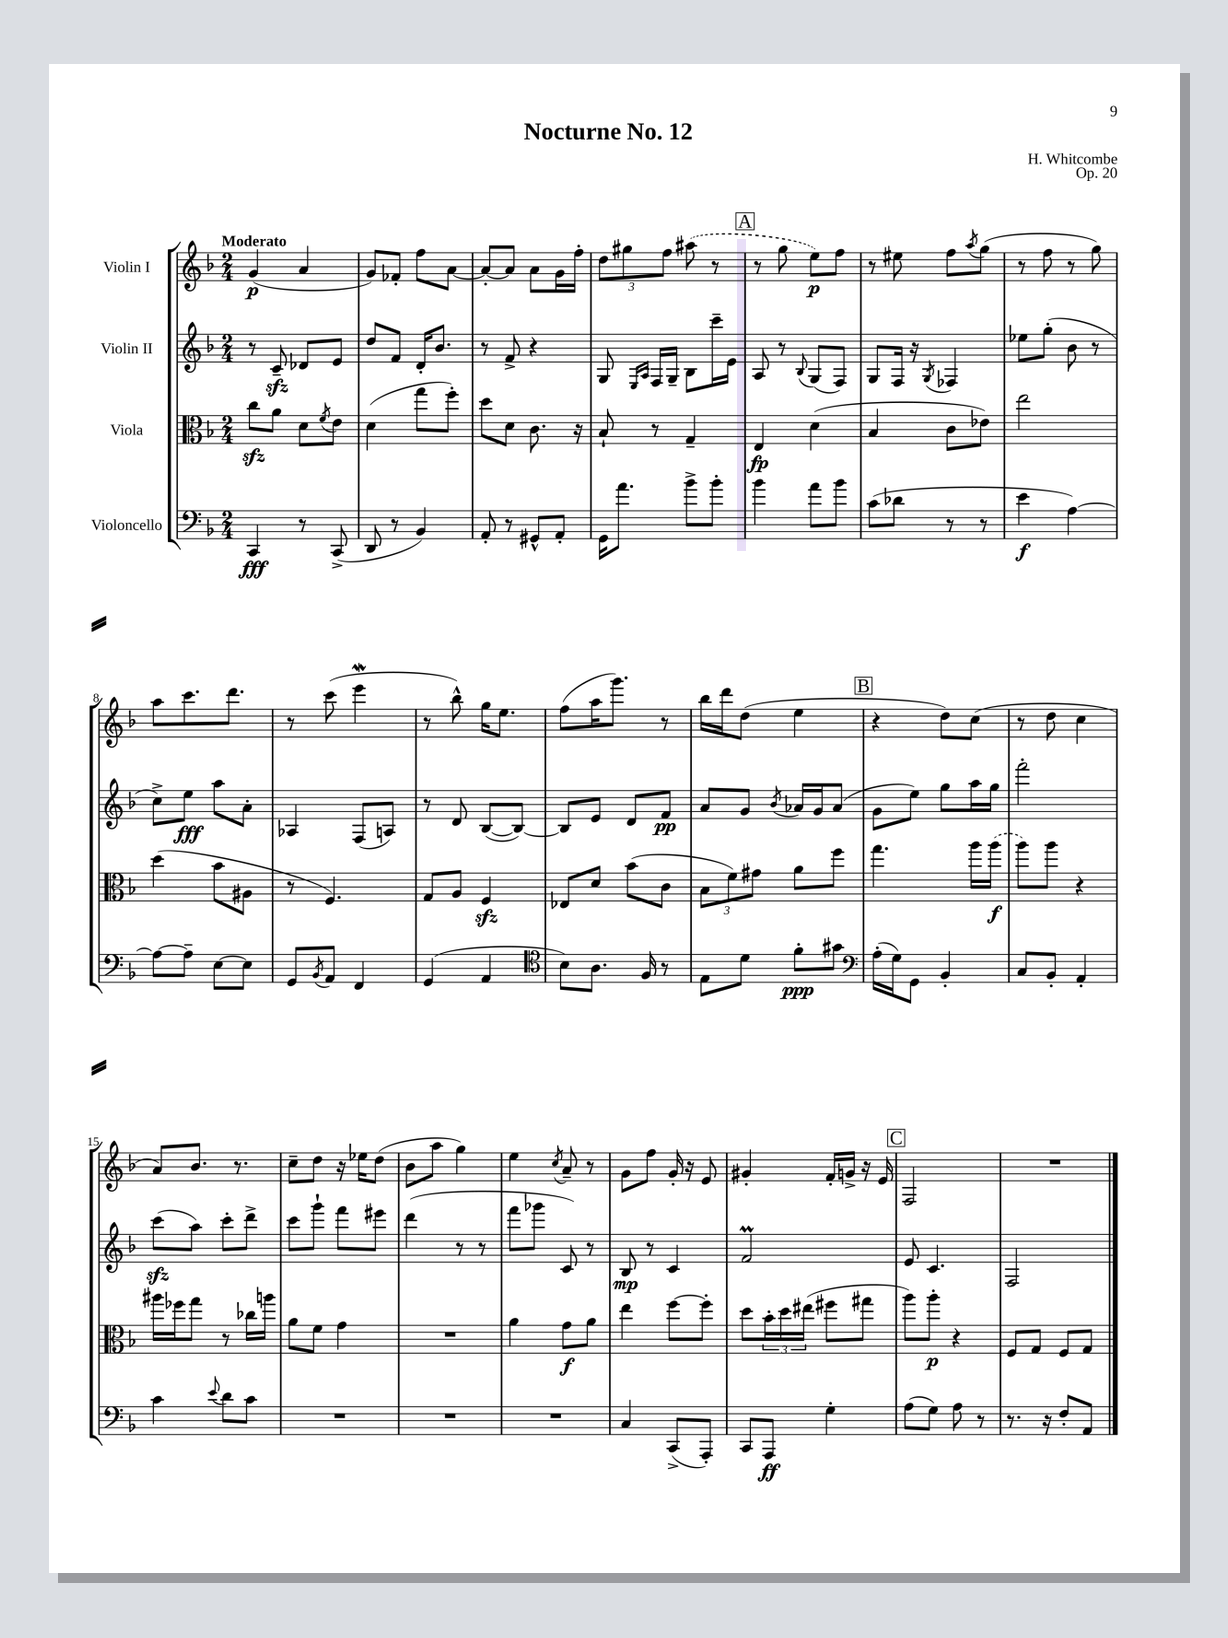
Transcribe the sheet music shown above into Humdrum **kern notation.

**kern	**kern	**kern	**kern
*staff4	*staff3	*staff2	*staff1
*clefF4	*clefC3	*clefG2	*clefG2
*k[b-]	*k[b-]	*k[b-]	*k[b-]
*M2/4	*M2/4	*M2/4	*M2/4
4CC/	8cc\L	8r	(4g/
.	8a\J	8c~/	.
8r	8d\L	8d-/L	4a/
.	8qf/	.	.
(8CC^/	8e\J	8e/J	.
=	=	=	=
8DD/	(4d\	8dd/L	8g/L)
8r	.	8f/J	8f-'/J
4BB-/)	8gg\L	16d'/LK	8ff\L
.	.	8.b-/J	.
.	8ff'\J)	.	[8a\J
=	=	=	=
8AA'/	8dd\L	8r	8a'/_L
8r	8d\J	8f^/	8a/]J
8GG#^^/L	8.c\	4r	8a\L
8AA'/J	.	.	16g\L
.	16r	.	16ff'\JJ
=	=	=	=
16GG\LK	8B-`/	8G/	12dd\L
8.a\J	.	.	.
.	.	.	12gg#\
.	.	16qqE/LL	.
.	.	16qqA/JJ	.
.	8r	16F/LL	.
.	.	.	12ff\J
.	.	16G~/JJ	.
8b-^\L	4G~/	8B-\L	(8aa#\
8b-'\J	.	16ccc~\L	8r
.	.	16e\JJ	.
=	=	=	=
4b-\	4E/	8A/	8r
.	.	8r	8gg\
.	.	8qqB-/	.
8a\L	(4d\	(8G/L	8ee\L)
8b-\J	.	8F/J)	8ff\J
=	=	=	=
(8c\L	4B-/	8G/L	8r
8d-\J	.	16F/Jk	8ee#\
.	.	16r	.
.	.	8qG/	.
8r	8c\L	4F-/	8ff\L
.	.	.	8qaa/
8r	8e-\J)	.	(8gg\J
=	=	=	=
4e\	2ee\	8ee-\L	8r
.	.	(8gg'\J	8ff\
[4A\)	.	8b-\	8r
.	.	8r	8gg\)
=	=	=	=
8A\_L	(4dd\	8cc^\L)	8aa\L
8A~\]J	.	8ee\J	8.ccc\
[8E\L	8b-\L	8aa\L	.
.	.	.	8.ddd\J
8E\]J	8A#\J	8a'\J	.
=	=	=	=
8GG/L	8r	4A-/	8r
8qBB-/	.	.	.
8AA/J	4.F/)	.	(8ccc\
4FF/	.	(8F/L	4eee\
.	.	8A/J)	.
=	=	=	=
(4GG/	8G/L	8r	8r
.	8A/J	8d/	8bb-^^\)
4AA/	4F/	([8B-/L	16gg\LK
.	.	.	8.ee\J
.	.	8B-/_J)	.
=	=	=	=
*clefC4	*	*	*
8B-\L)	8E-/L	8B-/]L	(8ff\L
8.A\J	8d/J	8e/J	16aa\K
.	.	.	8.ggg\J)
.	(8b-\L	8d/L	.
16F/	.	.	.
8r	8c\J	8f/J	8r
=	=	=	=
8E\L	12B-\L	8a/L	16bb-\LL
.	.	.	16ddd\J
.	12f\)	.	.
8d\J	.	8g/J	(8dd\J
.	12g#\J	.	.
.	.	8qb-/	.
8f'\L	8a\L	16a-/LL	4ee\
.	.	16g/J	.
8g#\J	8ff\J	(8a-/J	.
=	=	=	=
*clefF4	*	*	*
(16A'\LL	4.gg\	8g\L	4r
16G\J)	.	.	.
8GG\J	.	8ee\J)	.
4BB-'/	.	8gg\L	8dd\L)
.	16aa\LL	16aa\L	(8cc\J
.	(16aa\JJ	16gg\JJ	.
=	=	=	=
8C/L	8aa\L)	2fff'\	8r
8BB-'/J	8aa\J	.	8dd\
4AA'/	4r	.	4cc\
=	=	=	=
4c\	16aa#\LL	(8ccc\L	8a/L)
.	16ff-\J	.	.
.	8gg\J	8aa\J)	8.b-/J
8qqe/	.	.	.
8d\L	8r	8ccc'\L	.
.	.	.	8.r
8c\J	16cc-\LL	8ddd^\J	.
.	16aa\JJ	.	.
=	=	=	=
2r	8a\L	8ccc\L	8cc~\L
.	8f\J	8ggg`\J	8dd\J
.	4g\	8fff\L	16r
.	.	.	16ee-\LK
.	.	8eee#\J	(8dd\J
=	=	=	=
2r	2r	(4ddd\	8b-\L
.	.	.	8aa\J
.	.	8r	4gg\)
.	.	8r	.
=	=	=	=
2r	4a\	8fff\L	4ee\
.	.	8ggg-\J	.
.	.	.	8qcc/
.	8g\L	8c/)	8a~/
.	8a\J	8r	8r
=	=	=	=
4C/	4ee\	8B-/	8g\L
.	.	8r	8ff\J
(8CC^/L	[8ff\L	4c/	16g'/
.	.	.	16r
8AAA'/J)	8ff'\]J	.	8e/
=	=	=	=
8CC/L	8dd\L	2f/	4g#'/
8AAA/J	24b-'\L	.	.
.	24dd\	.	.
.	(24ee#\JJ	.	.
4G'\	8ff#\L	.	16f'/LL
.	.	.	16g^/JJ
.	8gg#\J	.	16r
.	.	.	16e/
=	=	=	=
(8A\L	8aa\L)	8e/	2F/
8G\J)	8aa'\J	4.c/	.
8A\	4r	.	.
8r	.	.	.
=	=	=	=
8.r	8F/L	2F/	2r
.	8G/J	.	.
16r	.	.	.
8F'/L	8F/L	.	.
8AA/J	8G/J	.	.
==	==	==	==
*-	*-	*-	*-
